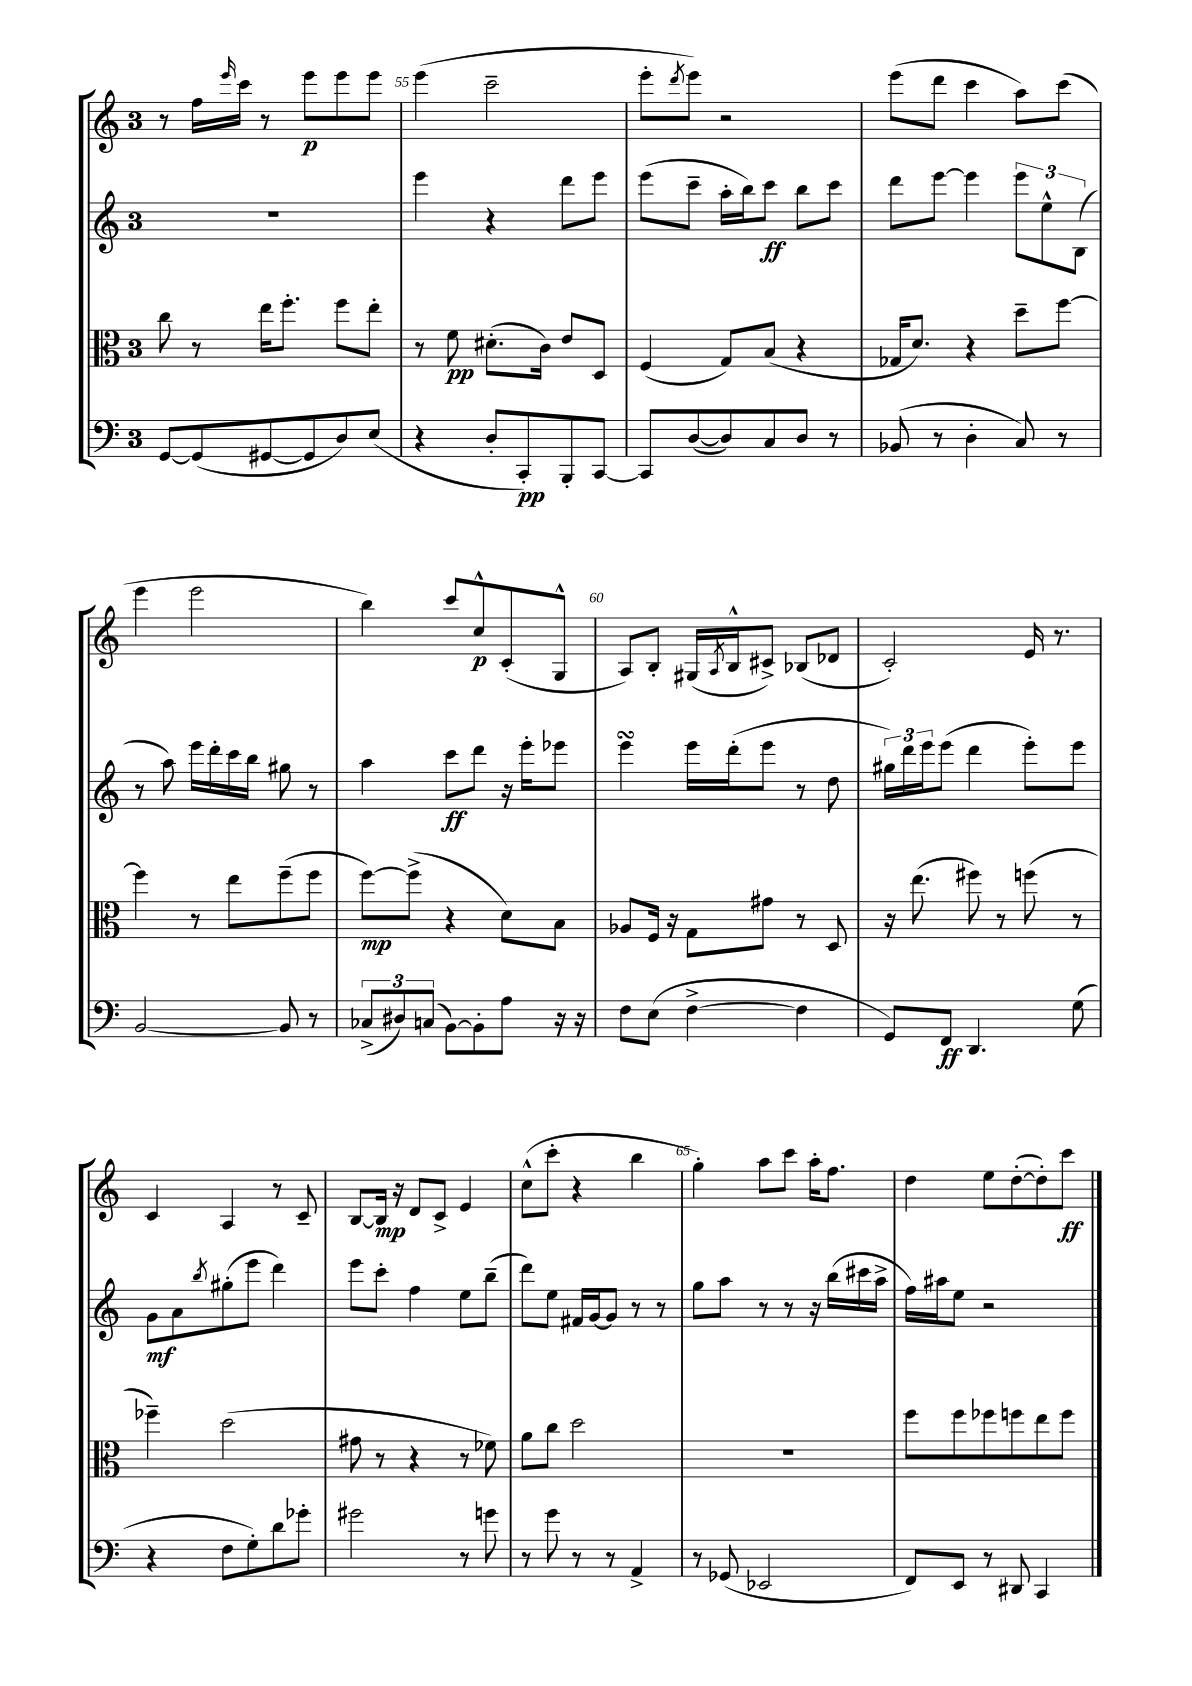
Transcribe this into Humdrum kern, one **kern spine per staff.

**kern	**dynam	**kern	**dynam	**kern	**dynam	**kern	**dynam
*part4	*part4	*part3	*part3	*part2	*part2	*part1	*part1
*staff4	*staff4	*staff3	*staff3	*staff2	*staff2	*staff1	*staff1
*clefF4	*	*clefC3	*	*clefG2	*	*clefG2	*
*k[]	*	*k[]	*	*k[]	*	*k[]	*
*M3/4	*	*M3/4	*	*M3/4	*	*M3/4	*
=54	=54	=54	=54	=54	=54	=54	=54
[8GG/L	.	8cc\	.	2.r	.	8r	.
(8GG/]	.	8r	.	.	.	16ff\LL	.
.	.	.	.	.	.	16qqeee/	.
.	.	.	.	.	.	16ccc\JJ	.
[8GG#X/	.	16ee\KL	.	.	.	8r	.
.	.	8.ff'\J	.	.	.	.	.
8GG#/]	.	.	.	.	.	8eee\L	p
8D/)	.	8ff\L	.	.	.	8eee\	.
(8E/J	.	8ee'\J	.	.	.	8eee\J	.
=55	=55	=55	=55	=55	=55	=55	=55
4r	.	8r	.	4eee\	.	(4eee\	.
.	.	8f\	pp	.	.	.	.
8D'/L	.	(8.d#X'\L	.	4r	.	2ccc~\	.
8CC'/)	pp	.	.	.	.	.	.
.	.	16c\Jk)	.	.	.	.	.
8BBB'/	.	8e/L	.	8ddd\L	.	.	.
[8CC/J	.	8D/J	.	8eee\J	.	.	.
=56	=56	=56	=56	=56	=56	=56	=56
8CC/L]	.	(4F/	.	(8eee\L	.	8eee'\L	.
.	.	.	.	.	.	8qddd/	.
([8D/	.	.	.	8ccc~\J	.	8eee\J)	.
8D/])	.	8G/L)	.	16aa'\LL	.	2r	.
.	.	.	.	16bb\J)	.	.	.
8C/	.	(8B/J	.	8ccc\J	ff	.	.
8D/J	.	4r	.	8bb\L	.	.	.
8r	.	.	.	8ccc\J	.	.	.
=57	=57	=57	=57	=57	=57	=57	=57
(8BB-X/	.	16G-X/KL	.	8ddd\L	.	(8eee\L	.
.	.	8.d/J)	.	.	.	.	.
8r	.	.	.	[8eee\J	.	8ddd\J	.
4D'\	.	4r	.	4eee\]	.	4ccc\	.
8C/)	.	8dd~\L	.	12eee\L	.	8aa\L)	.
.	.	.	.	12ee^^\	.	.	.
8r	.	[8ff\J	.	.	.	(8ccc\J	.
.	.	.	.	(12B\J	.	.	.
!!LO:LB:g=z
=58	=58	=58	=58	=58	=58	=58	=58
[2BB/	.	4ff\]	.	8r	.	4eee\	.
.	.	.	.	8aa\)	.	.	.
.	.	8r	.	16eee\LL	.	2eee\	.
.	.	.	.	16ddd'\	.	.	.
.	.	8ee\L	.	16ccc\	.	.	.
.	.	.	.	16bb\JJ	.	.	.
8BB/]	.	(8ff~\	.	8gg#X\	.	.	.
8r	.	8ff\J	.	8r	.	.	.
=59	=59	=59	=59	=59	=59	=59	=59
(12C-X^/L	.	[8ff\L)	mp	4aa\	.	4bb\)	.
12D#X/)	.	.	.	.	.	.	.
.	.	(8ff^\J]	.	.	.	.	.
(12Cn/J	.	.	.	.	.	.	.
[8BB\L)	.	4r	.	8ccc\L	ff	8ccc/L	.
8BB'\]	.	.	.	8ddd\J	.	8cc^^/	p
8A\J	.	8d\L)	.	16r	.	(8c'/	.
.	.	.	.	16eee'\KL	.	.	.
16r	.	8B\J	.	8eee-X\J	.	8G^^/J	.
16r	.	.	.	.	.	.	.
=60	=60	=60	=60	=60	=60	=60	=60
8F\L	.	8A-X/L	.	4eeesSsS\	.	8A/L)	.
(8E\J	.	16F/Jk	.	.	.	8B'/J	.
.	.	16r	.	.	.	.	.
[4F^\	.	8G\L	.	16eee\LL	.	(16G#X/LL	.
.	.	.	.	.	.	8qA/	.
.	.	.	.	(16ddd'\J	.	16B^^/J	.
.	.	8g#X\J	.	8eee\J	.	8c#X^/J)	.
4F\]	.	8r	.	8r	.	(8B-X/L	.
.	.	8D/	.	8dd\	.	8d-X/J	.
=61	=61	=61	=61	=61	=61	=61	=61
8GG/L)	.	16r	.	24gg#X\LL)	.	2c'/)	.
.	.	.	.	24ddd\	.	.	.
.	.	(8.ee\	.	.	.	.	.
.	.	.	.	24eee\J	.	.	.
8FF/J	ff	.	.	(8eee\J	.	.	.
4.DD/	.	8ff#X\)	.	4ddd\	.	.	.
.	.	8r	.	.	.	.	.
.	.	(8ffn\	.	8eee'\L)	.	16e/	.
.	.	.	.	.	.	8.r	.
(8G\	.	8r	.	8eee\J	.	.	.
!!LO:LB:g=z
=62	=62	=62	=62	=62	=62	=62	=62
4r	.	4ff-X~\)	.	8g\L	mf	4c/	.
.	.	.	.	8a\	.	.	.
.	.	.	.	8qbb/	.	.	.
8F\L	.	(2dd\	.	(8gg#X'\	.	4A/	.
8G'\)	.	.	.	8eee\J	.	.	.
8d\	.	.	.	4ddd\)	.	8r	.
8g-X'\J	.	.	.	.	.	8c~/	.
=63	=63	=63	=63	=63	=63	=63	=63
2g#X\	.	8g#X\	.	8eee\L	.	[8B/L	.
.	.	8r	.	8ccc'\J	.	16B/Jk]	mp
.	.	.	.	.	.	16r	.
.	.	4r	.	4ff\	.	8d/L	.
.	.	.	.	.	.	8c^/J	.
8r	.	8r	.	8ee\L	.	4e/	.
8gn\	.	8f-X\)	.	(8bb~\J	.	.	.
=64	=64	=64	=64	=64	=64	=64	=64
8r	.	8a\L	.	8ddd\L)	.	(8cc^^\L	.
8g\	.	8cc\J	.	8ee\J	.	8ccc'\J	.
8r	.	2dd\	.	16f#X/LL	.	4r	.
.	.	.	.	[16g/J	.	.	.
8r	.	.	.	8g/J]	.	.	.
4AA^/	.	.	.	8r	.	4bb\	.
.	.	.	.	8r	.	.	.
=65	=65	=65	=65	=65	=65	=65	=65
8r	.	2.r	.	8gg\L	.	4gg'\)	.
(8GG-X/	.	.	.	8aa\J	.	.	.
2EE-X/	.	.	.	8r	.	8aa\L	.
.	.	.	.	8r	.	8ccc\J	.
.	.	.	.	16r	.	16aa'\KL	.
.	.	.	.	(16bb\LL	.	8.ff\J	.
.	.	.	.	16ccc#X\	.	.	.
.	.	.	.	16aa^\JJ	.	.	.
=66	=66	=66	=66	=66	=66	=66	=66
8FF/L)	.	8ff\L	.	16ff\LL)	.	4dd\	.
.	.	.	.	16aa#X\J	.	.	.
8EE/J	.	8ff\	.	8ee\J	.	.	.
8r	.	8ff-X\	.	2r	.	8ee\L	.
8DD#X/	.	8ffn\	.	.	.	([8dd'\	.
4CC/	.	8ee\	.	.	.	8dd'\])	.
.	.	8ff\J	.	.	.	8ccc\J	ff
==	==	==	==	==	==	==	==
*-	*-	*-	*-	*-	*-	*-	*-
